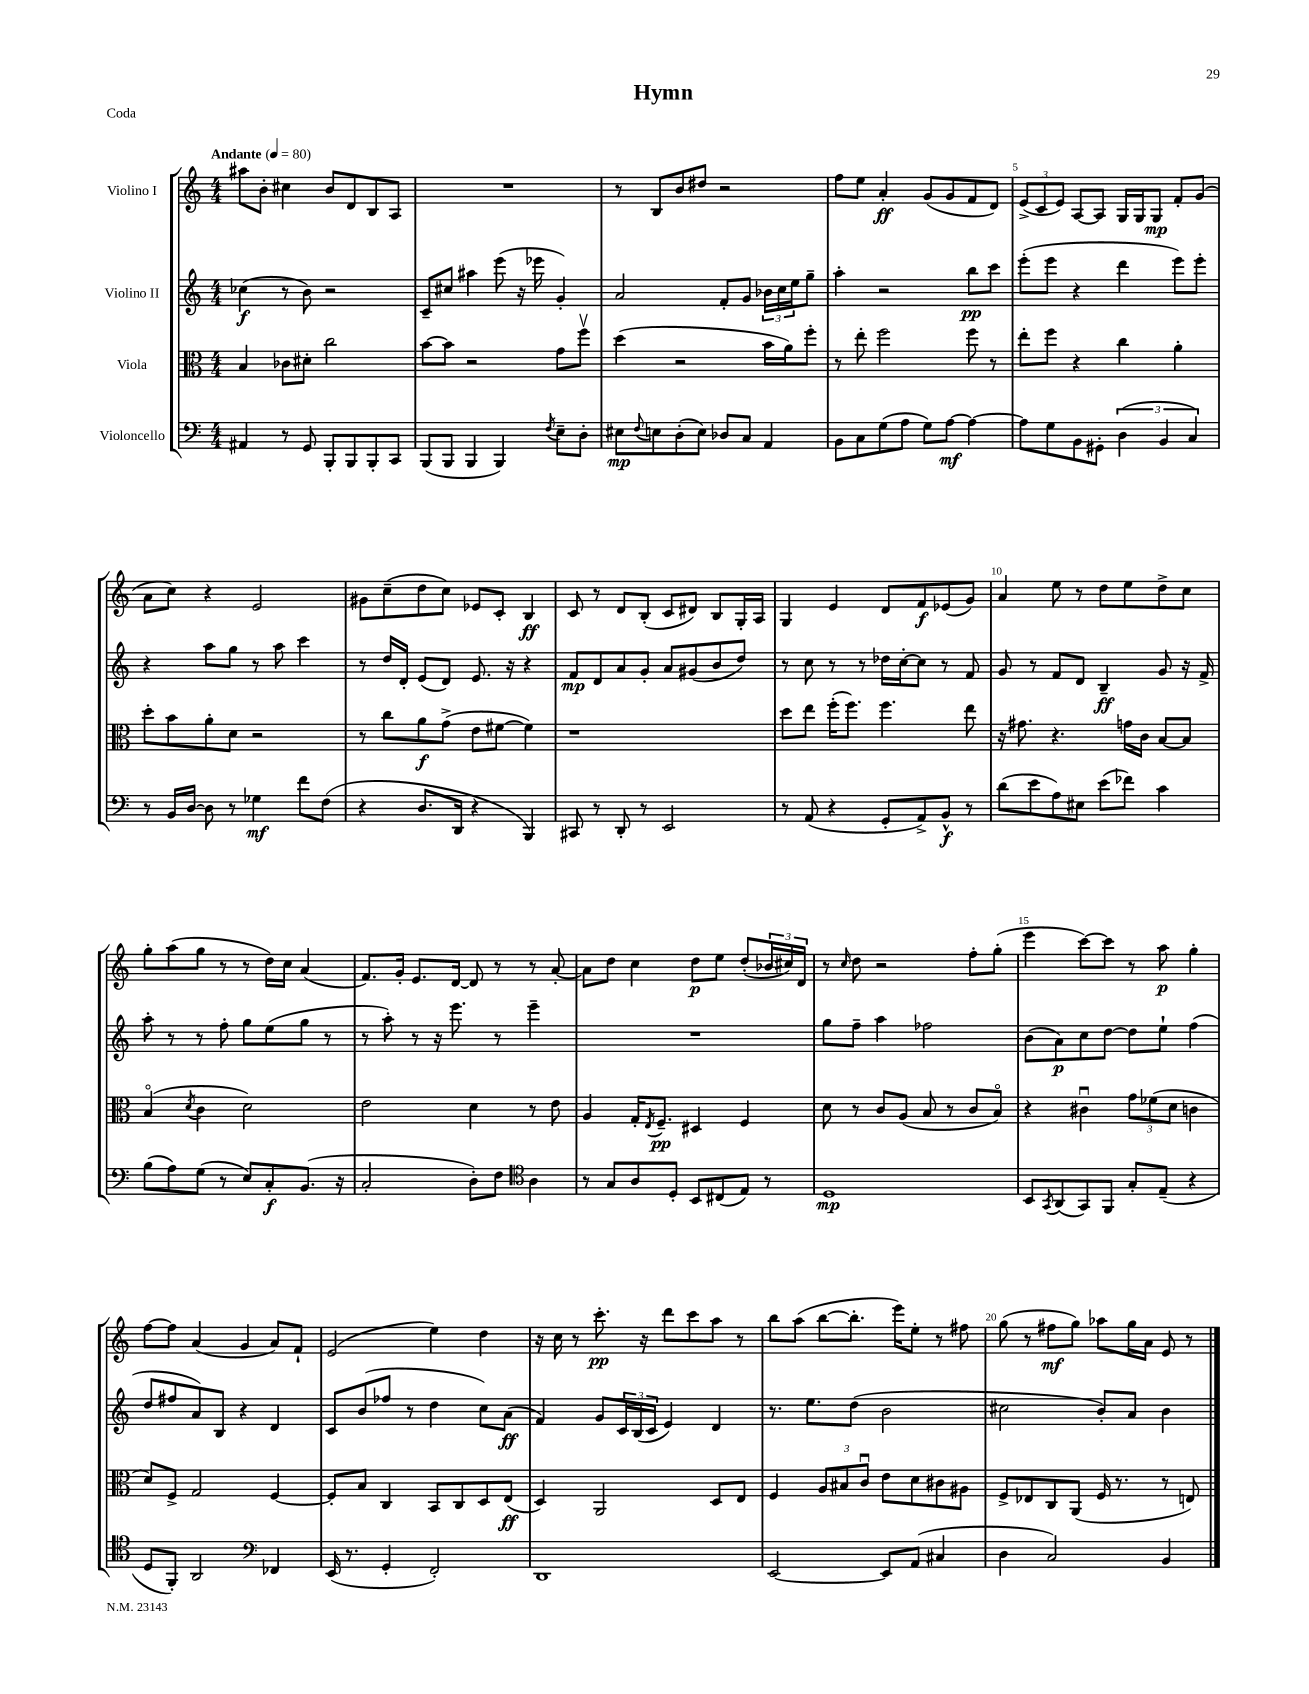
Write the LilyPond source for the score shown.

\header { title = "Hymn" piece = "Coda" }
<<
\new StaffGroup <<
\new Staff = "s0" \with { instrumentName = "Violino I" } {
    \clef treble \key c \major \numericTimeSignature \time 4/4 \tempo "Andante" 4 = 80
    ais''8 b'8-. cis''4 b'8 d'8 b8 a8 |
    R1 |
    r8 b8 b'8 dis''8 r2 |
    f''8 e''8 a'4-.\ff g'8( g'8 f'8 d'8) |
    \tuplet 3/2 { e'8->( c'8 e'8) } a8~ a8 g16 g16 g8\mp f'8-. g'8( |
    a'8 c''8) r4 e'2 |
    gis'8 c''8--( d''8 c''8) ees'8 c'8-. b4\ff |
    c'8 r8 d'8 b8-.( c'8 dis'8) b8 g16-. a16 |
    g4 e'4 d'8 f'8\f ees'8( g'8) |
    a'4 e''8 r8 d''8 e''8 d''8-> c''8 |
    g''8-. a''8( g''8 r8 r8 d''16) c''16 a'4( |
    f'8.) g'16-. e'8. d'16~ d'8 r8 r8 a'8~-. |
    a'8 d''8 c''4 d''8\p e''8 d''8-.( \tuplet 3/2 { bes'16 cis''16) d'16 } |
    r8 \grace { c''16 } d''8 r2 f''8-. g''8-.( |
    e'''4 c'''8~) c'''8 r8 a''8\p g''4-. |
    f''8~ f''8 a'4( g'4 a'8) f'8-! |
    e'2( e''4) d''4 |
    r16 c''16 r8 c'''8.-.\pp r16 d'''8 c'''8 a''8 r8 |
    b''8 a''8( b''8~ b''8.-. e'''16) e''8-. r8 fis''8 |
    g''8( r8 fis''8\mf g''8) aes''8 g''16 a'16 e'8 r8 \bar "|." |
}
\new Staff = "s1" \with { instrumentName = "Violino II" } {
    \clef treble \key c \major \numericTimeSignature \time 4/4
    ces''4\f( r8 b'8) r2 |
    c'8-- cis''8 ais''4 e'''8( r16 ees'''16 g'4-.) |
    a'2 f'8-. g'8 \tuplet 3/2 { bes'16 c''16 e''16 } g''8-- |
    a''4-. r2 b''8\pp c'''8 |
    e'''8-.( e'''8 r4 d'''4 e'''8) e'''8-. |
    r4 a''8 g''8 r8 a''8 c'''4 |
    r8 d''16 d'16-. e'8( d'8) e'8. r16 r4 |
    f'8\mp d'8 a'8 g'8-. a'8 gis'8( b'8 d''8) |
    r8 c''8 r8 r8 des''16 c''16~-. c''8 r8 f'8 |
    g'8 r8 f'8 d'8 b4--\ff g'8 r16 f'16-> |
    a''8-. r8 r8 f''8-. g''8 e''8( g''8 r8 |
    r8 a''8-.) r8 r16 e'''8. r8 e'''4-- |
    R1 |
    g''8 f''8-- a''4 fes''2 |
    b'8( a'8\p) c''8 d''8~ d''8 e''8-! f''4( |
    d''8 fis''8 a'8) b8 r4 d'4 |
    c'8 b'8( fes''8 r8 d''4 c''8) a'8\ff( |
    f'4) g'8 \tuplet 3/2 { c'16 b16( c'16 } e'4) d'4 |
    r8. e''8. d''8( b'2 |
    cis''2 b'8-.) a'8 b'4 \bar "|." |
}
\new Staff = "s2" \with { instrumentName = "Viola" } {
    \clef alto \key c \major \numericTimeSignature \time 4/4
    b4 ces'8 dis'8-. c''2 |
    b'8~ b'8 r2 g'8 f''8\upbow |
    d''4( r2 b'16 a'16) f''8-. |
    r8 e''8-. f''2 f''8 r8 |
    e''8-. f''8 r4 c''4 a'4-. |
    d''8-. b'8 a'8-. d'8 r2 |
    r8 c''8 a'8\f g'8->( e'8 fis'8~ fis'4) |
    r1 |
    d''8 e''8 f''16-.( f''8.) f''4. e''8 |
    r16 gis'8. r4. g'16 c'16 b8~ b8 |
    b4\flageolet( \acciaccatura { d'8 } c'4 d'2) |
    e'2 d'4 r8 e'8 |
    a4 g16-. \acciaccatura { e8 } f8.--\pp dis4 f4 |
    d'8 r8 c'8 a8( b8 r8 c'8 b8\flageolet) |
    r4 cis'4\downbow \tuplet 3/2 { g'8 fes'8( d'8 } c'4 |
    d'8) f8-> g2 f4~ |
    f8-. b8 c4 b,8 c8 d8 e8\ff( |
    d4) a,2 d8 e8 |
    f4 \tuplet 3/2 { a8 bis8 c'8\downbow } e'8 d'8 cis'8 ais8 |
    f8-> ees8 c8 a,8( f16 r8. r8 e8) \bar "|." |
}
\new Staff = "s3" \with { instrumentName = "Violoncello" } {
    \clef bass \key c \major \numericTimeSignature \time 4/4
    ais,4 r8 g,8 b,,8-. b,,8 b,,8-. c,8 |
    b,,8( b,,8 b,,4 b,,4) \acciaccatura { f8 } e8-- d8-. |
    eis8\mp \appoggiatura { f8 } e8 d8-.( e8) des8 c8 a,4 |
    b,8 c8 g8( a8 g8) a8~\mf a4~ |
    a8 g8 b,8 gis,8-. \tuplet 3/2 { d4( b,4 c4) } |
    r8 b,16 d16~ d8 r8 ges4\mf f'8 f8( |
    r4 d8. d,16 r4 b,,4) |
    cis,8 r8 d,8-. r8 e,2 |
    r8 a,8( r4 g,8-. a,8->) b,8-^\f r8 |
    d'8( e'8 a8) eis8 e'8( fes'8) c'4 |
    b8( a8) g8( r8 e8) c8-.\f b,8.( r16 |
    c2-. d8-.) f8 \clef tenor a4 |
    r8 g8 a8 d8-. b,8 cis8( e8) r8 |
    d1\mp |
    b,8 \acciaccatura { g,8 } a,8( g,8) f,8 g8-. e8--( r4 |
    d8 f,8-.) a,2 \clef bass fes,4 |
    e,16( r8. g,4-. f,2-.) |
    d,1 |
    e,2~ e,8 a,8( cis4 |
    d4 c2) b,4 \bar "|." |
}
>>
>>
\layout { \context { \Score \override BarNumber.break-visibility = ##(#f #t #t) barNumberVisibility = #(every-nth-bar-number-visible 5) } }
